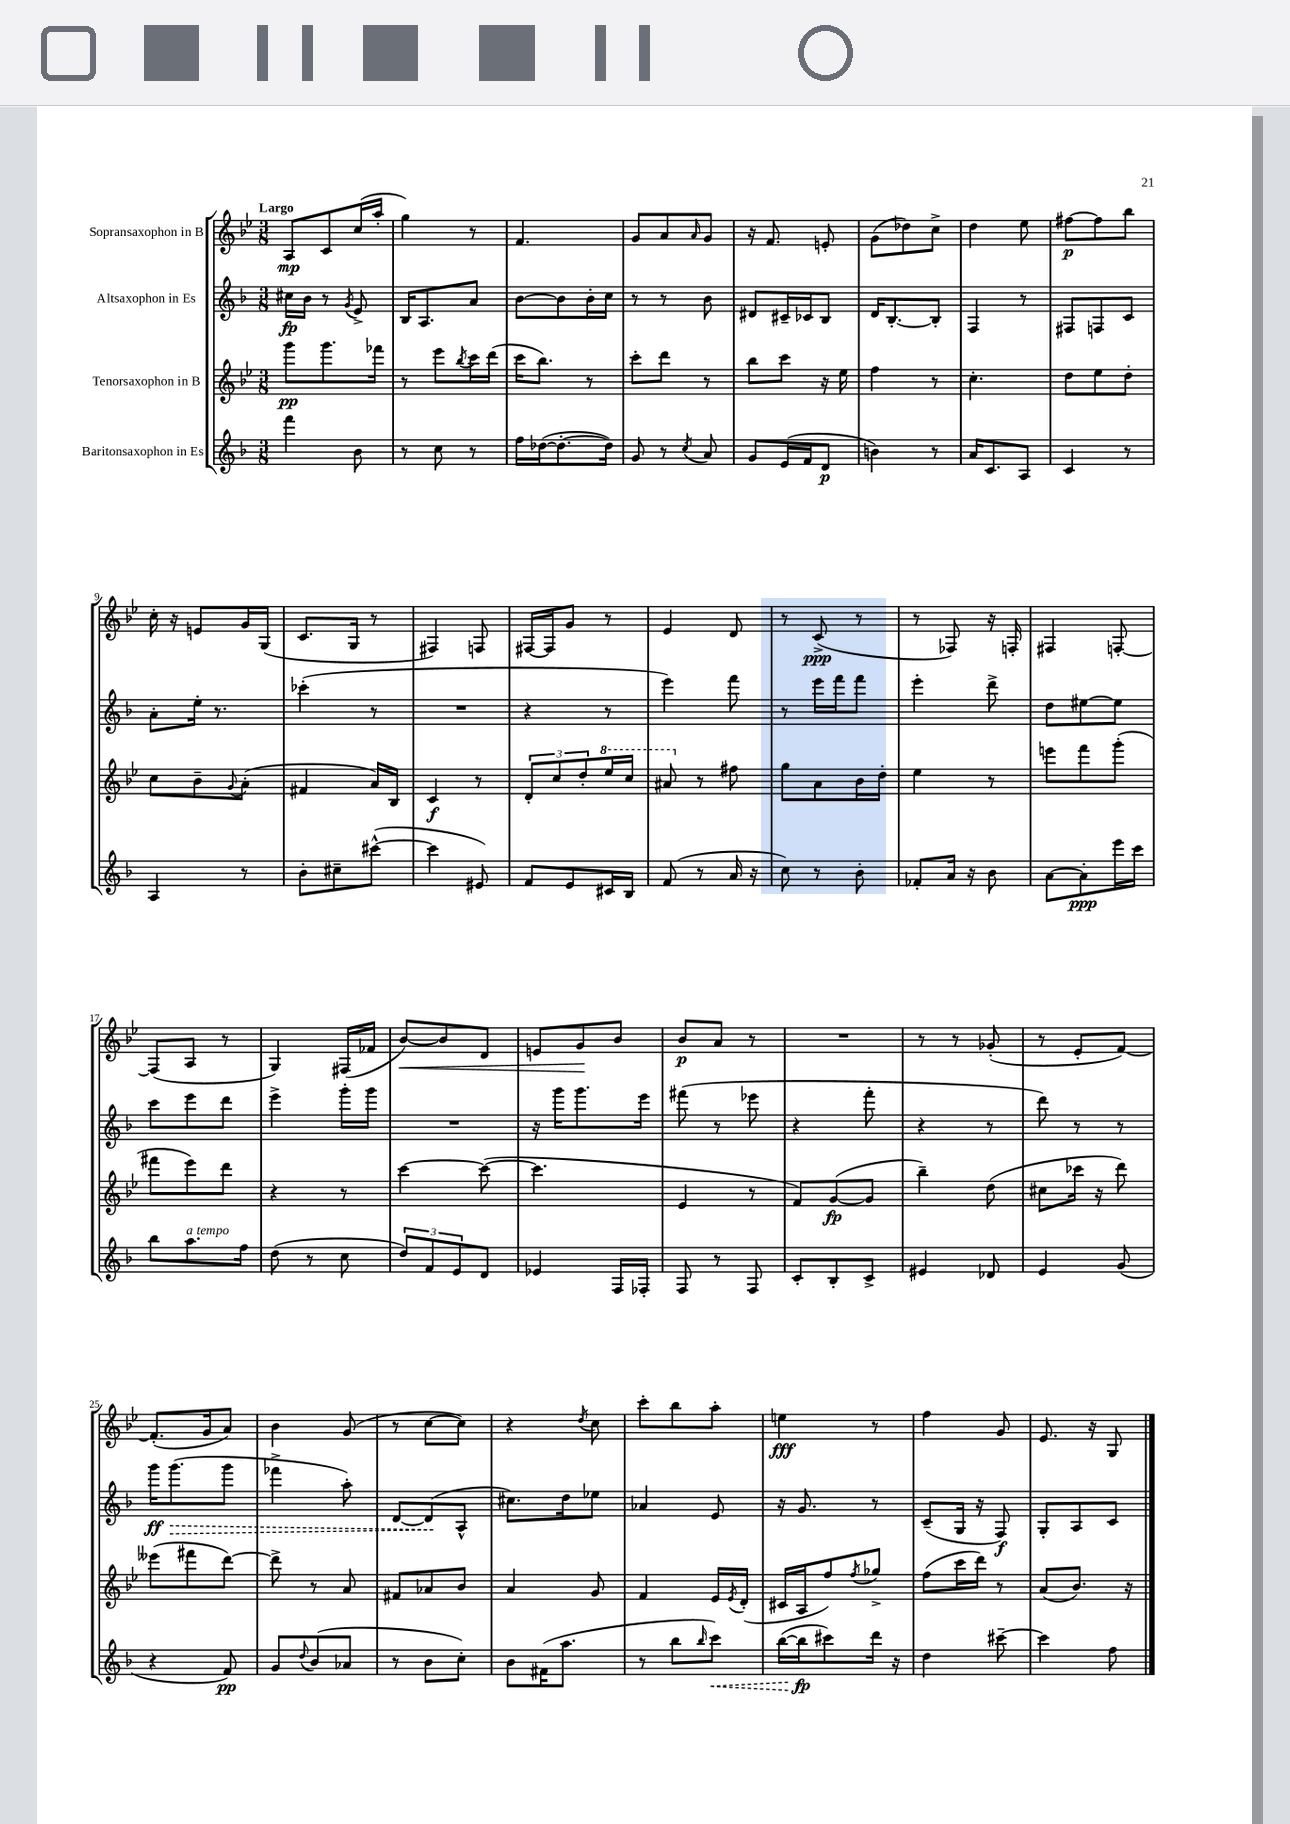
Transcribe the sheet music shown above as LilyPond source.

<<
\new StaffGroup <<
\new Staff = "s0" \with { instrumentName = "Sopransaxophon in B" } {
    \clef treble \key bes \major \numericTimeSignature \time 3/8 \tempo "Largo"
    a8\mp c'8 c''16( a''16-. |
    g''4) r8 |
    f'4. |
    g'8 a'8 \grace { a'16 } g'8 |
    r16 f'8. e'8-. |
    g'8( des''8) c''8-> |
    d''4 ees''8 |
    fis''8~\p fis''8 bes''8 |
    c''16-. r16 e'8 g'16 g16( |
    c'8. g16 r8 |
    fis4) f8 |
    fis16~ fis16 g'8 r8 |
    ees'4 d'8 |
    r8 c'8->\ppp( r8 |
    r8 fes8) r16 f16-. |
    fis4 f8~-. |
    f8( a8 r8 |
    g4) fis16( fes'16 |
    bes'8~\<) bes'8 d'8 |
    e'8 g'8\! bes'8 |
    bes'8\p a'8 r8 |
    R4. |
    r8 r8 ges'8-.( |
    r8 ees'8-. f'8~) |
    f'8.-.( g'16 a'8) |
    bes'4 g'8( |
    r8 c''8~ c''8) |
    r4 \acciaccatura { d''8 } c''8 |
    c'''8-. bes''8 a''8-. |
    e''4\fff r8 |
    f''4 g'8 |
    ees'8. r16 g8 \bar "|." |
}
\new Staff = "s1" \with { instrumentName = "Altsaxophon in Es" } {
    \clef treble \key f \major \numericTimeSignature \time 3/8
    cis''16\fp bes'16 r8 \acciaccatura { g'8 } e'8-> |
    bes16 a8. a'8 |
    bes'8~ bes'8 bes'16-. c''16 |
    r8 r8 bes'8 |
    dis'8 cis'16-- ces'16 bes8 |
    d'16 bes8.~-. bes8-. |
    f4 r8 |
    fis8 f8 c'8 |
    a'8-. e''16-. r8. |
    ces'''4-.( r8 |
    R4. |
    r4 r8 |
    e'''4) f'''8 |
    r8 e'''16 f'''16 f'''8 |
    e'''4-. d'''8-> |
    d''8 eis''8~ eis''8 |
    c'''8 e'''8 d'''8 |
    e'''4-> g'''16-. g'''16 |
    R4. |
    r16 g'''16 g'''8. e'''16 |
    fis'''8( r8 ees'''8 |
    r4 f'''8-. |
    r4 r8 |
    d'''8) r8 r8 |
    g'''16\ff \once \override Hairpin.style = #'dashed-line g'''8.\>( g'''8 |
    fes'''4-> a''8-.) |
    d'8~ d'8\!( a8-^ |
    cis''8.) d''16 ees''8 |
    aes'4 e'8 |
    r16 g'8. r8 |
    c'8--( g16 r16 f8\f) |
    g8-. a8 c'8 \bar "|." |
}
\new Staff = "s2" \with { instrumentName = "Tenorsaxophon in B" } {
    \clef treble \key bes \major \numericTimeSignature \time 3/8
    g'''8\pp g'''8. fes'''16 |
    r8 ees'''8 \acciaccatura { bes''8 } c'''16 d'''16( |
    c'''16 bes''8.) r8 |
    c'''8-. d'''8 r8 |
    bes''8 c'''8 r16 ees''16 |
    f''4 r8 |
    c''4.-. |
    d''8 ees''8 d''8-. |
    c''8 bes'8-- \appoggiatura { g'8 } a'8-.( |
    fis'4 a'16) bes16 |
    c'4\f r8 |
    \tuplet 3/2 { d'8-. c''8 d''8-. } \ottava #1 ees'''16 c'''16 |
    ais''8 \ottava #0 r8 fis''8 |
    g''8 a'8 bes'16 d''16-. |
    ees''4 r8 |
    e'''8 f'''8 g'''8-.( |
    fis'''8 ees'''8) d'''8 |
    r4 r8 |
    c'''4~ c'''8~( |
    c'''4. |
    ees'4 r8 |
    f'8) g'8~\fp( g'8 |
    bes''4--) d''8( |
    cis''8 ces'''16 r16 d'''8) |
    eeses'''8( fis'''8 d'''8~) |
    d'''8-> r8 a'8 |
    fis'8 aes'8 bes'8 |
    a'4 g'8 |
    f'4 ees'16 \acciaccatura { ees'8 } d'16-.( |
    cis'16 a16 f''8) \acciaccatura { f''8 } ges''8-> |
    f''8( c'''16 d'''16) r8 |
    a'8( bes'8.) r16 \bar "|." |
}
\new Staff = "s3" \with { instrumentName = "Baritonsaxophon in Es" } {
    \clef treble \key f \major \numericTimeSignature \time 3/8
    f'''4 bes'8 |
    r8 c''8 r8 |
    f''16 des''16~( des''8.~-. des''16) |
    g'8 r8 \acciaccatura { c''8 } a'8 |
    g'8 e'16( f'16 d'8\p |
    b'4) r8 |
    a'16 c'8. a8 |
    c'4 r8 |
    a4 r8 |
    bes'8-. cis''8-- cis'''8~-^( |
    cis'''4 eis'8) |
    f'8 e'8 cis'16 bes16 |
    f'8( r8 a'16 r16 |
    c''8) r8 bes'8-. |
    fes'8-. a'16 r16 bes'8 |
    a'8~ a'8-.\ppp e'''16 c'''16 |
    bes''8 a''8.^\markup { \italic "a tempo" } f''16 |
    d''8( r8 c''8 |
    \tuplet 3/2 { d''8) f'8 e'8 } d'8 |
    ees'4 f16 fes16-. |
    f8 r8 f8 |
    c'8-. bes8-. c'8-> |
    eis'4 des'8 |
    e'4 g'8( |
    r4 f'8\pp) |
    g'8 \appoggiatura { d''8 } bes'8( aes'8 |
    r8 bes'8 c''8-.) |
    bes'8 fis'16( a''8. |
    r8 bes''8 \grace { bes''16 } \once \override Hairpin.style = #'dashed-line c'''8\<) |
    bes''16~( bes''16\fp\! cis'''8) d'''16 r16 |
    d''4 cis'''8~-- |
    cis'''4 f''8 \bar "|." |
}
>>
>>
